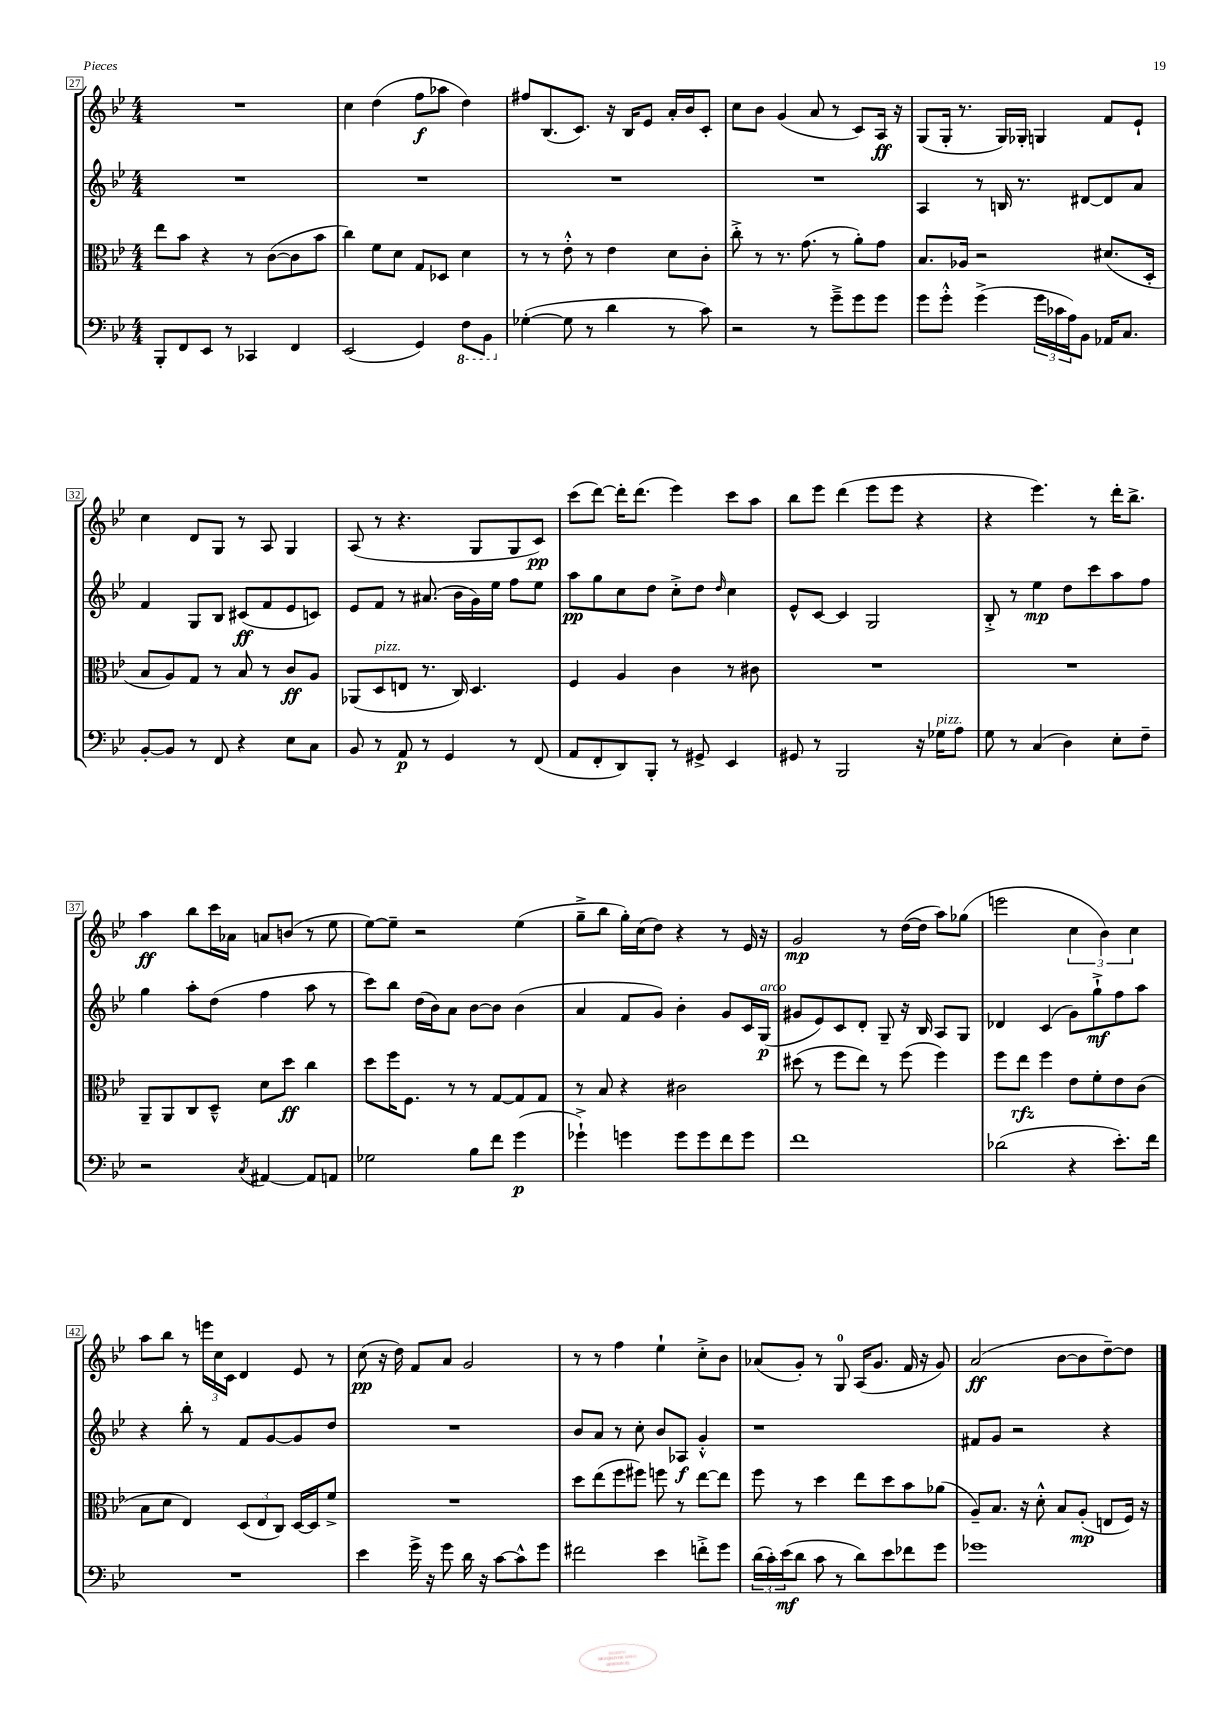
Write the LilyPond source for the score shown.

<<
\new StaffGroup <<
\new Staff = "s0" {
    \clef treble \key bes \major \numericTimeSignature \time 4/4
    R1 |
    c''4 d''4( f''8\f aes''8 d''4) |
    fis''8 bes8.( c'8.) r16 bes16 ees'8 a'16-. bes'16 c'8-. |
    c''8 bes'8 g'4( a'8 r8 c'8) a16\ff r16 |
    g8( g16-. r8. g16) ges16-. g4 f'8 ees'8-! |
    c''4 d'8 g8 r8 a8 g4 |
    a8( r8 r4. g8 g8 c'8\pp) |
    c'''8( d'''8~) d'''16-. d'''8.( ees'''4) c'''8 a''8 |
    bes''8 ees'''8 d'''4( ees'''8 ees'''8 r4 |
    r4 ees'''4.) r8 d'''16-. bes''8.-> |
    a''4\ff bes''8 c'''16 aes'16 a'8 b'8( r8 ees''8 |
    ees''8~) ees''8-- r2 ees''4( |
    g''8---> bes''8 g''16-.) c''16( d''8) r4 r8 ees'16 r16 |
    g'2\mp r8 d''16~( d''16 a''8) ges''8( |
    e'''2 \tuplet 3/2 { c''4 bes'4) c''4 } |
    a''8 bes''8 r8 \tuplet 3/2 { e'''16 c''16 c'16 } d'4 ees'8 r8 |
    c''8\pp( r16 d''16) f'8 a'8 g'2 |
    r8 r8 f''4 ees''4-! c''8-.-> bes'8 |
    aes'8( g'8-.) r8 g8-0 a16( g'8. f'16 r16 g'8) |
    a'2\ff( bes'8~ bes'8 d''8~--) d''8 \bar "|." |
}
\new Staff = "s1" {
    \clef treble \key bes \major \numericTimeSignature \time 4/4
    R1 |
    R1 |
    R1 |
    R1 |
    a4 r8 b16 r8. dis'8~ dis'8 a'8 |
    f'4 g8 bes8 cis'8\ff( f'8 ees'8 c'8) |
    ees'8 f'8 r8 ais'8.( bes'16 g'16) ees''16 f''8 ees''8 |
    a''8\pp g''8 c''8 d''8 c''8-.-> d''8 \grace { d''16 } c''4 |
    ees'8-^ c'8~ c'4 g2 |
    bes8-.-> r8 ees''4\mp d''8 c'''8 a''8 f''8 |
    g''4 a''8-. d''8( f''4 a''8 r8 |
    c'''8) bes''8 d''16( bes'16) a'8 bes'8~ bes'8 bes'4( |
    a'4 f'8 g'8) bes'4-. g'8 c'16 g16\p^\markup { \italic "arco" }( |
    gis'8 ees'8) c'8 d'8-. g8-- r16 bes16 a8 g8 |
    des'4 c'4( g'8) g''8-!->\mf f''8 a''8 |
    r4 bes''8-. r8 f'8 g'8~ g'8 d''8 |
    R1 |
    bes'8 a'8 r8 c''8-. bes'8 aes8\f g'4-.-^ |
    r1 |
    fis'8 g'8 r2 r4 \bar "|." |
}
\new Staff = "s2" {
    \clef alto \key bes \major \numericTimeSignature \time 4/4
    ees''8 bes'8 r4 r8 c'8~( c'8 bes'8 |
    c''4) f'8 d'8 g8 des8 d'4 |
    r8 r8 ees'8-.-^ r8 ees'4 d'8 c'8-. |
    c''8-.-> r8 r8. g'8.( r8 a'8-.) g'8 |
    bes8. aes16 r2 dis'8.( d16-. |
    bes8 a8) g8 r8 bes8 r8 c'8\ff a8 |
    aes,8( d8^\markup { \italic "pizz." } e8 r8. c16) d4. |
    f4 a4 c'4 r8 cis'8 |
    R1 |
    R1 |
    a,8-- a,8 c8 d8---^ d'8 d''8\ff c''4 |
    d''8 f''16 f8. r8 r8 g8~ g8 g8 |
    r8 bes8 r4 cis'2 |
    dis''8( r8 f''8 ees''8) r8 f''8( f''4) |
    f''8 ees''8\rfz f''4 ees'8 f'8-. ees'8 c'8( |
    bes8 d'8 ees4) \tuplet 3/2 { d8( ees8 c8) } d16~ d16 f'8-> |
    R1 |
    d''8 ees''8( f''8 fis''8) f''8 r8 ees''8~ ees''8 |
    f''8 r8 d''4 ees''8 d''8 bes'8 aes'8( |
    a8--) bes8. r16 d'8-.-^ bes8 a8-.\mp( e8 f16) r16 \bar "|." |
}
\new Staff = "s3" {
    \clef bass \key bes \major \numericTimeSignature \time 4/4
    bes,,8-. f,8 ees,8 r8 ces,4 f,4 |
    ees,2( g,4) \ottava #-1 f,8 bes,,8 \ottava #0 |
    ges4~-.( ges8 r8 d'4 r8 c'8) |
    r2 r8 g'8---> g'8 g'8 |
    g'8 g'8-.-^ g'4->( \tuplet 3/2 { g'16 ces'16 a16) } bes,8 aes,16 c8. |
    bes,8~-. bes,8 r8 f,8 r4 ees8 c8 |
    bes,8 r8 a,8\p r8 g,4 r8 f,8( |
    a,8 f,8-. d,8) bes,,8-. r8 gis,8-> ees,4 |
    gis,8 r8 bes,,2 r16 ges16^\markup { \italic "pizz." } a8 |
    g8 r8 c4( d4) ees8-. f8-- |
    r2 \acciaccatura { c8 } ais,4~ ais,8 a,8 |
    ges2 bes8 f'8 g'4\p( |
    ges'4-!->) g'4 g'8 g'8 f'8 g'8 |
    f'1 |
    des'2( r4 ees'8.-.) f'16 |
    R1 |
    ees'4 g'16-> r16 g'8 d'16 r16 c'8~ c'8-^ g'8 |
    fis'2 ees'4 f'8-.-> g'8 |
    \tuplet 3/2 { d'16( c'16-.) ees'16\mf( } d'8 c'8 r8 d'8) ees'8 fes'8 g'8 |
    ges'1 \bar "|." |
}
>>
>>
\layout { \context { \Score currentBarNumber = #27 \override BarNumber.stencil = #(make-stencil-boxer 0.1 0.3 ly:text-interface::print) } }
